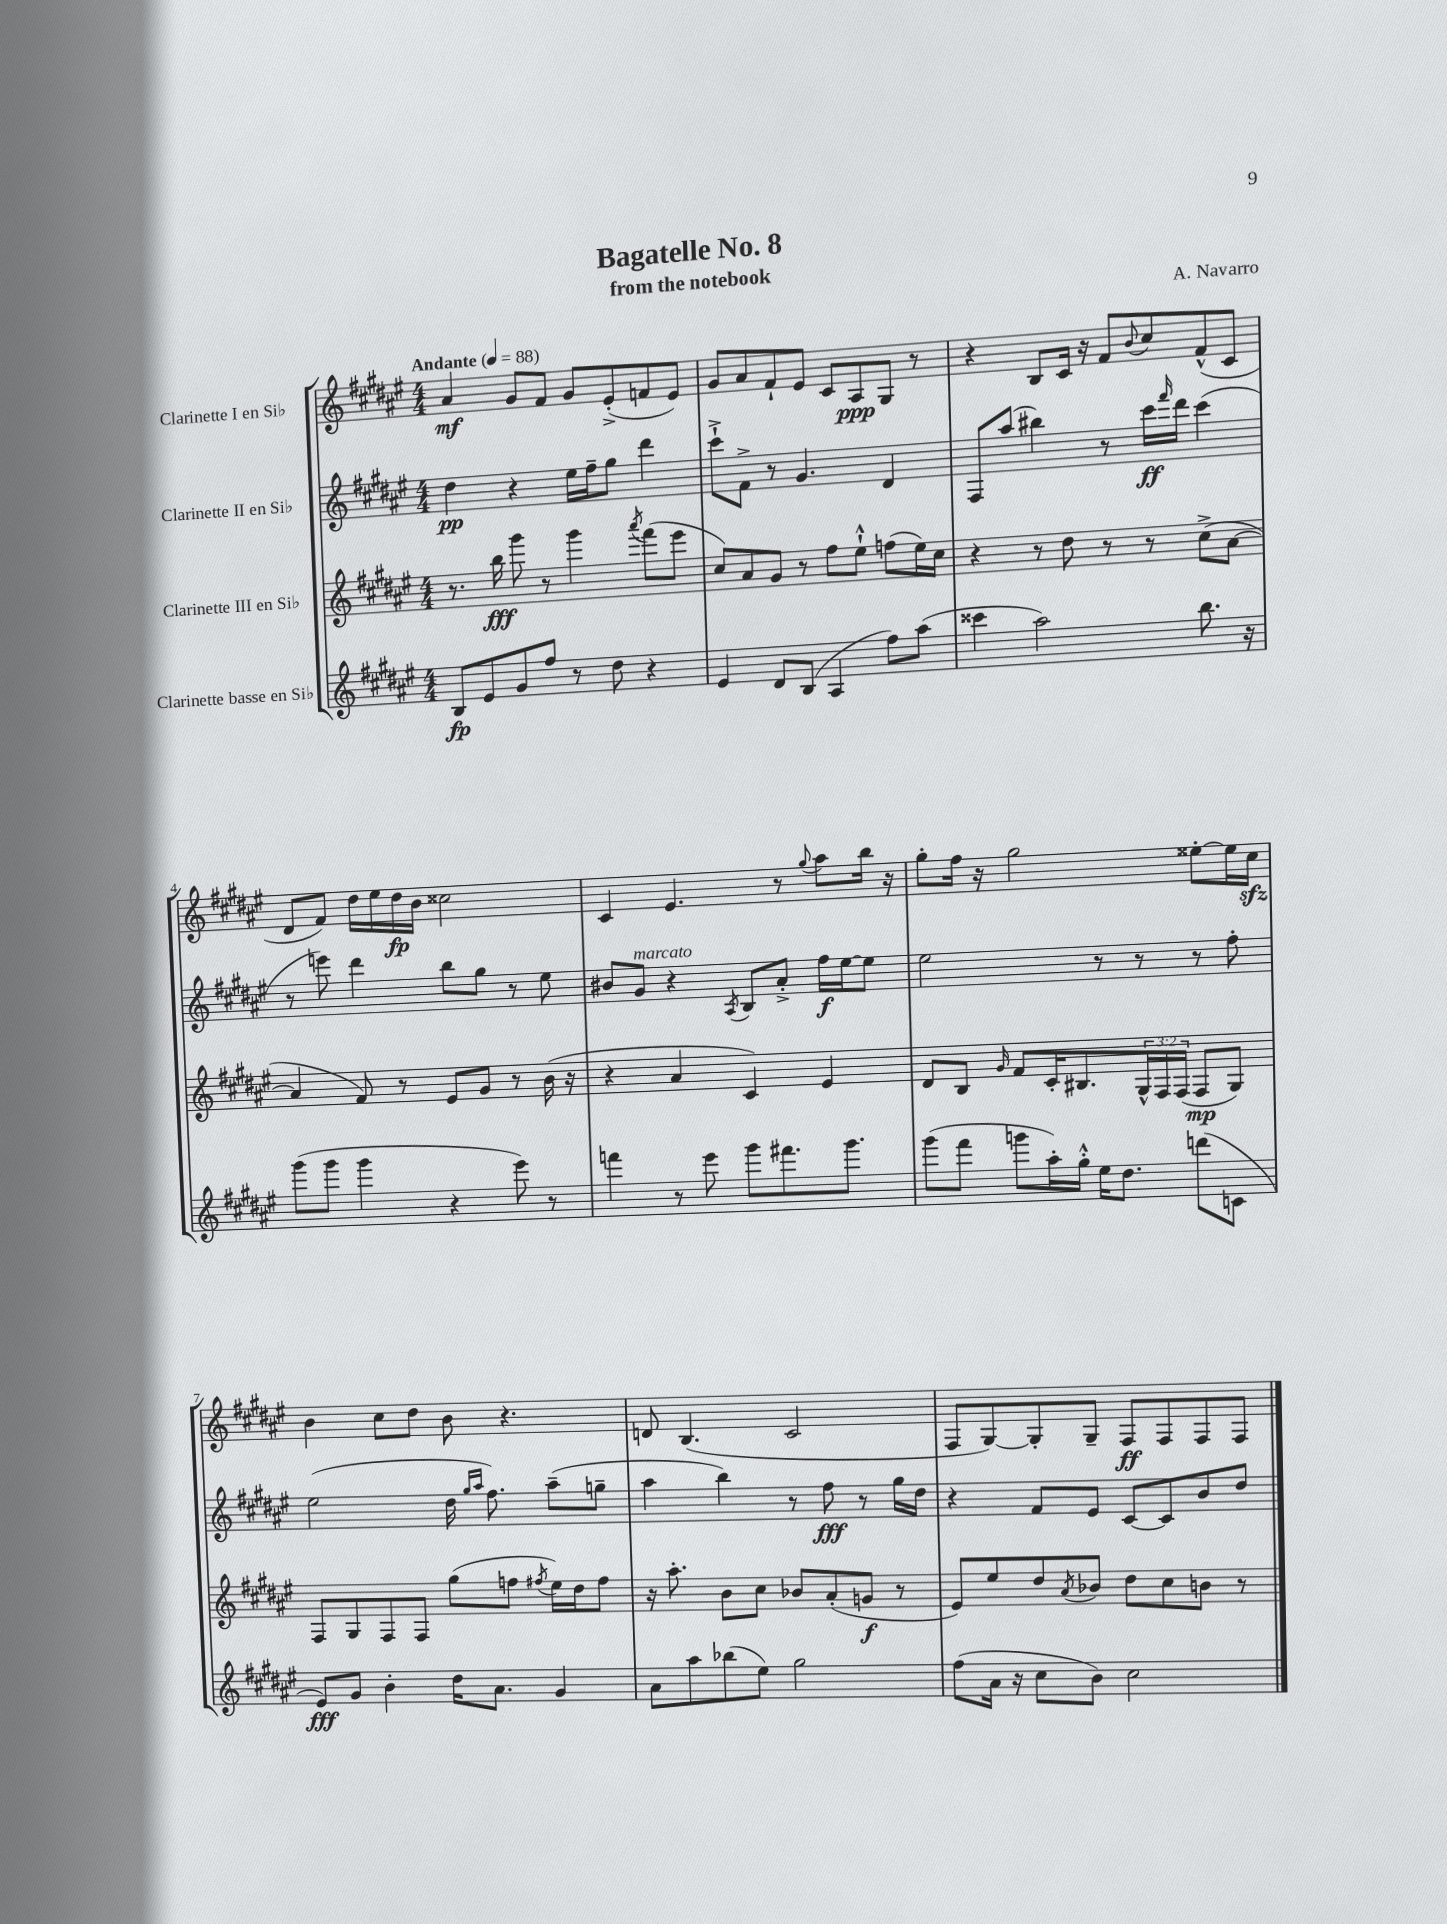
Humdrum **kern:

**kern	**dynam	**kern	**dynam	**kern	**dynam	**kern	**dynam
*part4	*part4	*part3	*part3	*part2	*part2	*part1	*part1
*staff4	*staff4	*staff3	*staff3	*staff2	*staff2	*staff1	*staff1
*I"Clarinette basse en Si♭	*	*I"Clarinette III en Si♭	*	*I"Clarinette II en Si♭	*	*I"Clarinette I en Si♭	*
*clefG2	*	*clefG2	*	*clefG2	*	*clefG2	*
*k[f#c#g#d#a#e#]	*	*k[f#c#g#d#a#e#]	*	*k[f#c#g#d#a#e#]	*	*k[f#c#g#d#a#e#]	*
*M4/4	*	*M4/4	*	*M4/4	*	*M4/4	*
*MM88	*	*MM88	*	*MM88	*	*MM88	*
=1	=1	=1	=1	=1	=1	=1	=1
!	!	!	!	!	!	!LO:TX:a:B:t=Andante	!
8B/L	fp	8.r	.	4dd#\	pp	4a#/	mf
8e#/	.	.	.	.	.	.	.
.	.	16bb\	fff	.	.	.	.
8g#/	.	8ggg#\	.	4r	.	8g#/L	.
8ff#/J	.	8r	.	.	.	8f#/J	.
8r	.	4ggg#\	.	16ee#\LL	.	8g#/L	.
.	.	.	.	16ff#~\J	.	.	.
8dd#\	.	.	.	8gg#\J	.	(8e#'^/	.
.	.	8qaaa#/	.	.	.	.	.
4r	.	(8fff#\L	.	4ddd#\	.	8fn/	.
.	.	8eee#\J	.	.	.	8e#/J)	.
=2	=2	=2	=2	=2	=2	=2	=2
4e#/	.	8cc#/L)	.	8ccc#`^\L	.	8g#/L	.
.	.	8a#/	.	8f#^\J	.	8a#/	.
8d#/L	.	8g#/J	.	8r	.	8f#`/	.
(8B/J	.	8r	.	4.g#/	.	8e#/J	.
4A#/	.	8ff#\L	.	.	.	8c#/L	.
.	.	8ee#`^^\J	.	.	.	8A#/	ppp
8ff#\L)	.	(8ffn\L	.	4d#/	.	8G#/J	.
(8aa#\J	.	16ee#\L)	.	.	.	8r	.
.	.	16cc#\JJ	.	.	.	.	.
=3	=3	=3	=3	=3	=3	=3	=3
4ccc##X\	.	4r	.	8F#/L	.	4r	.
.	.	.	.	(8aa#/J	.	.	.
2aa#\)	.	8r	.	4bb#X\)	.	8B/L	.
.	.	8dd#\	.	.	.	16c#/Jk	.
.	.	.	.	.	.	16r	.
.	.	8r	.	8r	.	8f#/L	.
.	.	.	.	.	.	8qqb/	.
.	.	8r	.	16ccc#\LL	ff	8cc#/	.
.	.	.	.	16qqfff#/	.	.	.
.	.	.	.	16ddd#\JJ	.	.	.
8.bb\	.	(8cc#^\L	.	(4ccc#\	.	(8f#^^/	.
.	.	[8a#\J	.	.	.	8c#/J	.
16r	.	.	.	.	.	.	.
!!LO:LB:g=z
=4	=4	=4	=4	=4	=4	=4	=4
(8ggg#\L	.	4a#/]	.	8r	.	8d#/L	.
8ggg#\J	.	.	.	8eeen\)	.	8f#/J)	.
4ggg#\	.	8f#/)	.	4ddd#\	.	16dd#\LL	.
.	.	.	.	.	.	16ee#\	.
.	.	8r	.	.	.	16dd#\	fp
.	.	.	.	.	.	16b\JJ	.
4r	.	8e#/L	.	8bb\L	.	2cc##X\	.
.	.	8g#/J	.	8gg#\J	.	.	.
8eee#\)	.	8r	.	8r	.	.	.
8r	.	(16b\	.	8ee#\	.	.	.
.	.	16r	.	.	.	.	.
=5	=5	=5	=5	=5	=5	=5	=5
4fffn\	.	4r	.	8b#X/L	.	4c#/	.
!	!	!	!	!LO:TX:a:i:t=marcato	!	!	!
.	.	.	.	8g#/J	.	.	.
8r	.	4a#/	.	4r	.	4.e#/	.
8eee#\	.	.	.	.	.	.	.
.	.	.	.	8qA#/	.	.	.
8ggg#\L	.	4c#/)	.	8B/L	.	.	.
8.fff#X\	.	.	.	8a#'^/J	.	8r	.
.	.	.	.	.	.	8qqgg#/	.
.	.	4e#/	.	16ff#\LL	f	8aa#\L	.
8.ggg#\J	.	.	.	[16ee#\J	.	.	.
.	.	.	.	8ee#\J]	.	16bb\Jk	.
.	.	.	.	.	.	16r	.
=6	=6	=6	=6	=6	=6	=6	=6
(8ggg#\L	.	8d#/L	.	2ee#\	.	8gg#'\L	.
8fff#\J	.	8B/J	.	.	.	16ff#\Jk	.
.	.	.	.	.	.	16r	.
.	.	16qqg#/	.	.	.	.	.
8gggn\L	.	8f#/L	.	.	.	2gg#\	.
16aa#'\L)	.	16c#'/K	.	.	.	.	.
16gg#'^^\JJ	.	8.B#X/	.	.	.	.	.
16ee#\KL	.	.	.	8r	.	.	.
8.dd#\J	.	.	.	.	.	.	.
.	.	24G#^^/L	.	8r	.	.	.
.	.	24F#/	.	.	.	.	.
.	.	(24F#/JJ	.	.	.	.	.
(8dddn\L	.	8F#/L	mp	8r	.	[8ee##X'\L	.
8cn\J	.	8G#/J)	.	8ff#'\	.	16ee##\L]	.
.	.	.	.	.	.	16cc#zz\JJ	.
!!LO:LB:g=z
=7	=7	=7	=7	=7	=7	=7	=7
8e#/L)	fff	8F#/L	.	(2ee#\	.	4b\	.
8g#/J	.	8G#/	.	.	.	.	.
4b'\	.	8F#/	.	.	.	8cc#\L	.
.	.	8F#/J	.	.	.	8dd#\J	.
16dd#\KL	.	(8gg#\L	.	16dd#\	.	8b\	.
.	.	.	.	16qqgg#/LL	.	.	.
.	.	.	.	16qqaa#/JJ	.	.	.
8.a#\J	.	.	.	8.ff#\)	.	.	.
.	.	8ffn\J	.	.	.	4.r	.
.	.	8qff#X/	.	.	.	.	.
4g#/	.	16ee#\LL)	.	(8aa#~\L	.	.	.
.	.	16dd#\J	.	.	.	.	.
.	.	8ff#\J	.	8ggn~\J	.	.	.
=8	=8	=8	=8	=8	=8	=8	=8
8a#\L	.	16r	.	4aa#\	.	8dn/	.
.	.	8.aa#'\	.	.	.	.	.
8aa#\	.	.	.	.	.	(4.B/	.
(8bb-X\	.	8b\L	.	4bb\)	.	.	.
8ee#\J)	.	8cc#\J	.	.	.	.	.
2gg#\	.	8b-X/L	.	8r	.	2c#/	.
.	.	(8a#'/	.	8ff#\	fff	.	.
.	.	8gn/J	f	8r	.	.	.
.	.	8r	.	16gg#\LL	.	.	.
.	.	.	.	16dd#\JJ	.	.	.
=9	=9	=9	=9	=9	=9	=9	=9
(8ff#\L	.	8e#/L)	.	4r	.	8F#/L	.
16a#\Jk	.	8ee#/	.	.	.	[8G#/)	.
16r	.	.	.	.	.	.	.
8cc#\L	.	8dd#/	.	8f#/L	.	8G#'/]	.
.	.	8qa#/	.	.	.	.	.
8b\J)	.	8b-X/J	.	8e#/J	.	8G#~/J	.
2cc#\	.	8dd#\L	.	[8c#/L	.	8F#/L	ff
.	.	8cc#\	.	8c#/]	.	8F#/	.
.	.	8bn\J	.	8b/	.	8F#/	.
.	.	8r	.	8dd#/J	.	8F#/J	.
==	==	==	==	==	==	==	==
*-	*-	*-	*-	*-	*-	*-	*-
